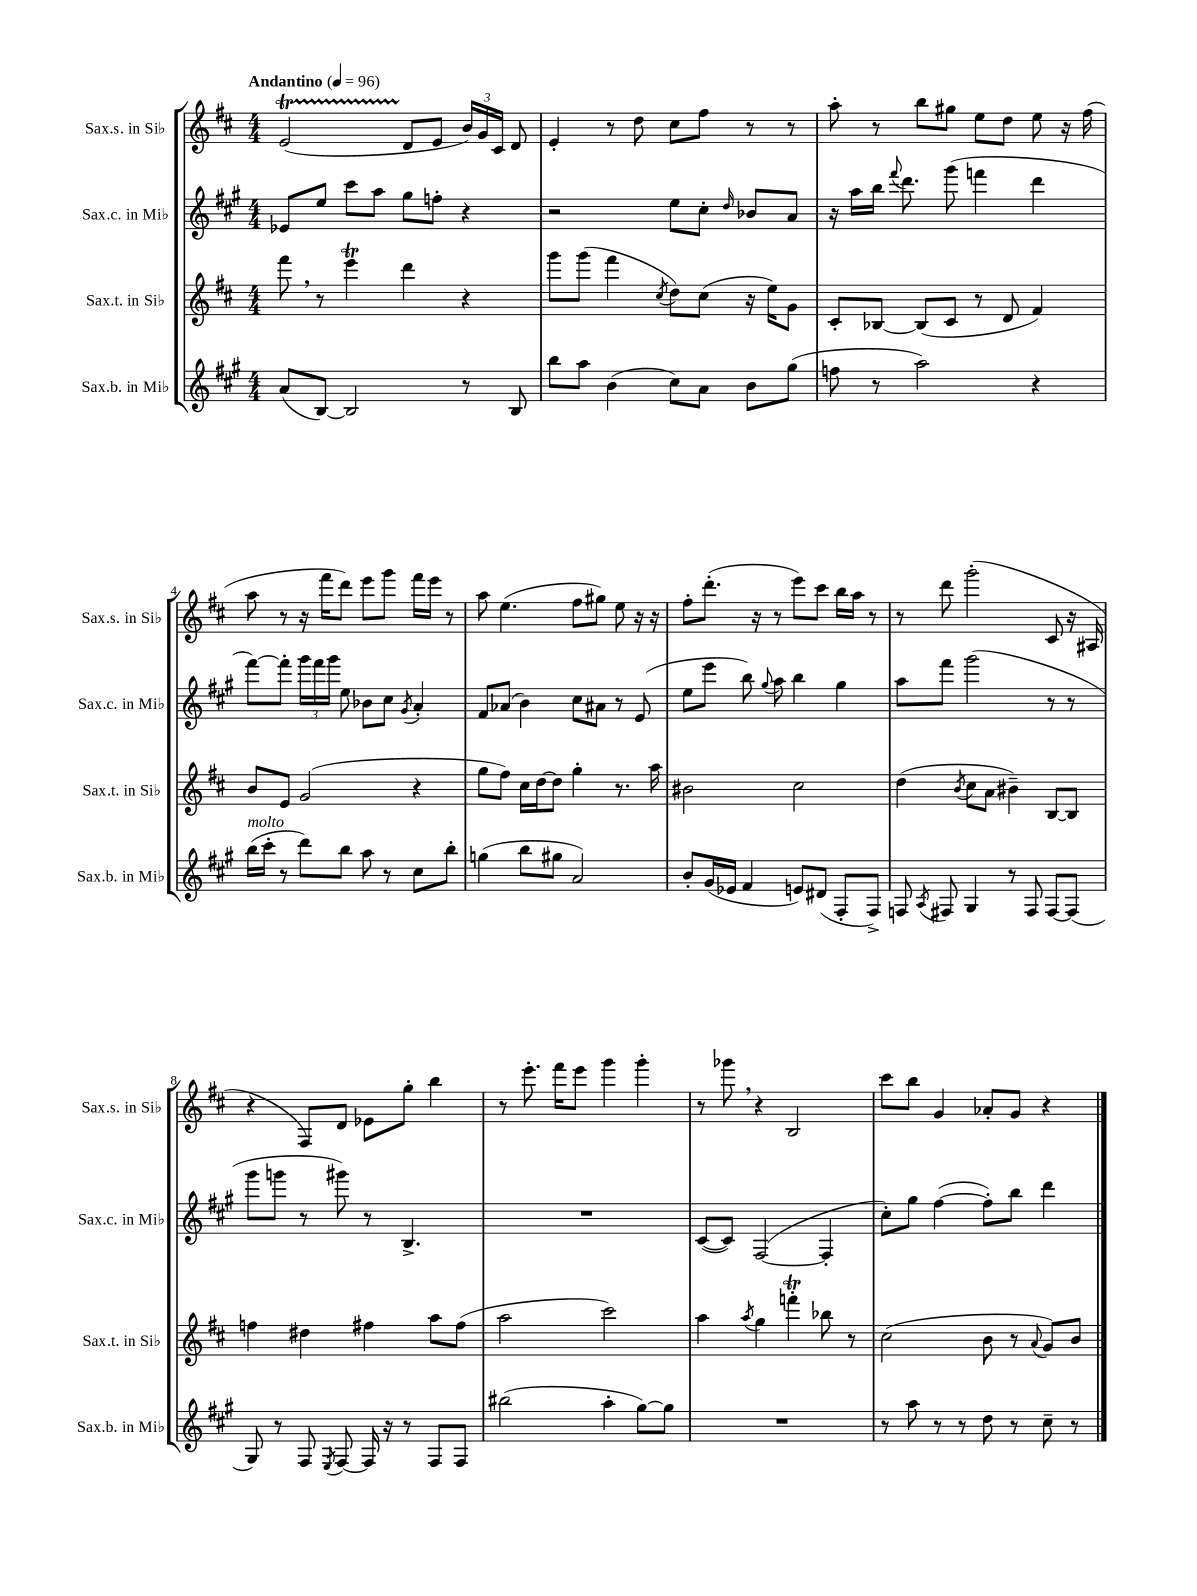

**kern	**kern	**kern	**kern
*staff4	*staff3	*staff2	*staff1
*clefG2	*clefG2	*clefG2	*clefG2
*k[f#c#g#]	*k[f#c#]	*k[f#c#g#]	*k[f#c#]
*M4/4	*M4/4	*M4/4	*M4/4
*MM96	*MM96	*MM96	*MM96
(8a/L	8fff#\	8e-/L	(2e/
[8B/J)	8r	8ee/J	.
2B/]	4eee\	8ccc#\L	.
.	.	8aa\J	.
.	4ddd\	8gg#\L	8d/L
.	.	8ff'\J	8e/J
8r	4r	4r	24b/LL)
.	.	.	24g/
.	.	.	24c#/JJ
8B/	.	.	8d/
=	=	=	=
8bb\L	8ggg\L	2r	4e'/
8aa\J	(8ggg\J	.	.
(4b\	4fff#\	.	8r
.	.	.	8dd\
.	8qcc#/	.	.
8cc#\L)	8dd\L)	8ee\L	8cc#\L
8a\J	(8cc#\J	8cc#'\J	8ff#\J
.	.	16qqdd/	.
8b\L	16r	8b-/L	8r
.	16ee\LK)	.	.
(8gg#\J	8g\J	8a/J	8r
=	=	=	=
8ff\	8c#'/L	16r	8aa'\
.	.	16aa\LL	.
8r	[8B-/J	16bb\JJ	8r
.	.	8qqfff#/	.
.	.	8.ddd\	.
2aa\)	(8B-/]L	.	8bb\L
.	8c#/J	(8ggg#\	8gg#\J
.	8r	4fff\	8ee\L
.	8d/	.	8dd\J
4r	4f#/)	4ddd\	8ee\
.	.	.	16r
.	.	.	(16ff#\
=	=	=	=
(16bb\LL	8b/L	[8fff#\L)	8aa\
16ccc#'\JJ	.	.	.
8r	8e/J	8fff#'\]J	8r
8ddd\L)	(2g/	24ggg#\LL	16r
.	.	24fff#\	.
.	.	.	16fff#\LK
.	.	24ggg#\JJ	.
8bb\J	.	8ee\	8ddd\J)
8aa\	.	8b-\L	8eee\L
8r	.	8cc#\J	8ggg\J
.	.	8qg#/	.
8cc#\L	4r	4a'/	16fff#\LL
.	.	.	16eee\JJ
8bb'\J	.	.	8r
=	=	=	=
(4gg\	8gg\L	8f#/L	8aa\
.	8ff#\J)	(8a-/J	(4.ee\
8bb\L	16cc#\LL	4b\)	.
.	[16dd\J	.	.
8gg#\J	8dd\]J	.	.
2a/)	4gg'\	8cc#\L	8ff#\L
.	.	8a#\J	8gg#\J)
.	8.r	8r	8ee\
.	.	(8e/	16r
.	16aa\	.	16r
=	=	=	=
8b'/L	2b#\	8ee\L	8ff#'\L
(16g#/L	.	8eee\J	(8.ddd'\J
16e-/JJ	.	.	.
4f#/	.	8bb\)	.
.	.	.	16r
.	.	8qqgg#/	.
.	.	8aa\	8r
8e/L)	2cc#\	4bb\	8eee\L)
(8d#/J	.	.	8ccc#\J
8F#'/L	.	4gg#\	16bb\LL
.	.	.	16aa\JJ
8F#^/J)	.	.	8r
=	=	=	=
8F/	(4dd\	8aa\L	8r
8qA/	.	.	.
8F#/	.	8fff#\J	8ddd\
.	8qb/	.	.
4G#/	8cc#\L	(2ggg#\	(2ggg'\
.	8a\J	.	.
8r	4b#~\)	.	.
8F#/	.	.	.
[8F#/L	[8B/L	8r	8c#/
(8F#/]J	8B/]J	8r	16r
.	.	.	16A#/
=	=	=	=
8G#/)	4ff\	8ggg#\L	4r
8r	.	8ggg\J	.
8F#/	4dd#\	8r	8F#/L)
8qE/	.	.	.
[8F#/	.	8ggg#\)	8d/J
16F#/]	4ff#\	8r	8e-\L
16r	.	.	.
8r	.	4.B^/	8gg'\J
8F#/L	8aa\L	.	4bb\
8F#/J	(8ff#\J	.	.
=	=	=	=
(2bb#\	2aa\	1r	8r
.	.	.	8.eee'\
.	.	.	16fff#\LK
.	.	.	8eee\J
4aa'\	2ccc#\)	.	4ggg\
[8gg#\L)	.	.	4ggg'\
8gg#\]J	.	.	.
=	=	=	=
1r	4aa\	([8c#/L	8r
.	.	8c#/]J)	8ggg-\
.	8qaa/	.	.
.	4gg\	([2F#/	4r
.	4fff'\	.	2B/
.	8bb-\	4F#'/]	.
.	8r	.	.
=	=	=	=
8r	(2cc#\	8cc#'\L)	8ccc#\L
8aa\	.	8gg#\J	8bb\J
8r	.	([4ff#\	4g/
8r	.	.	.
8dd\	8b\	8ff#'\]L)	8a-'/L
8r	8r	8bb\J	8g/J
.	8qqa/	.	.
8cc#~\	8g/L)	4ddd\	4r
8r	8b/J	.	.
==	==	==	==
*-	*-	*-	*-
